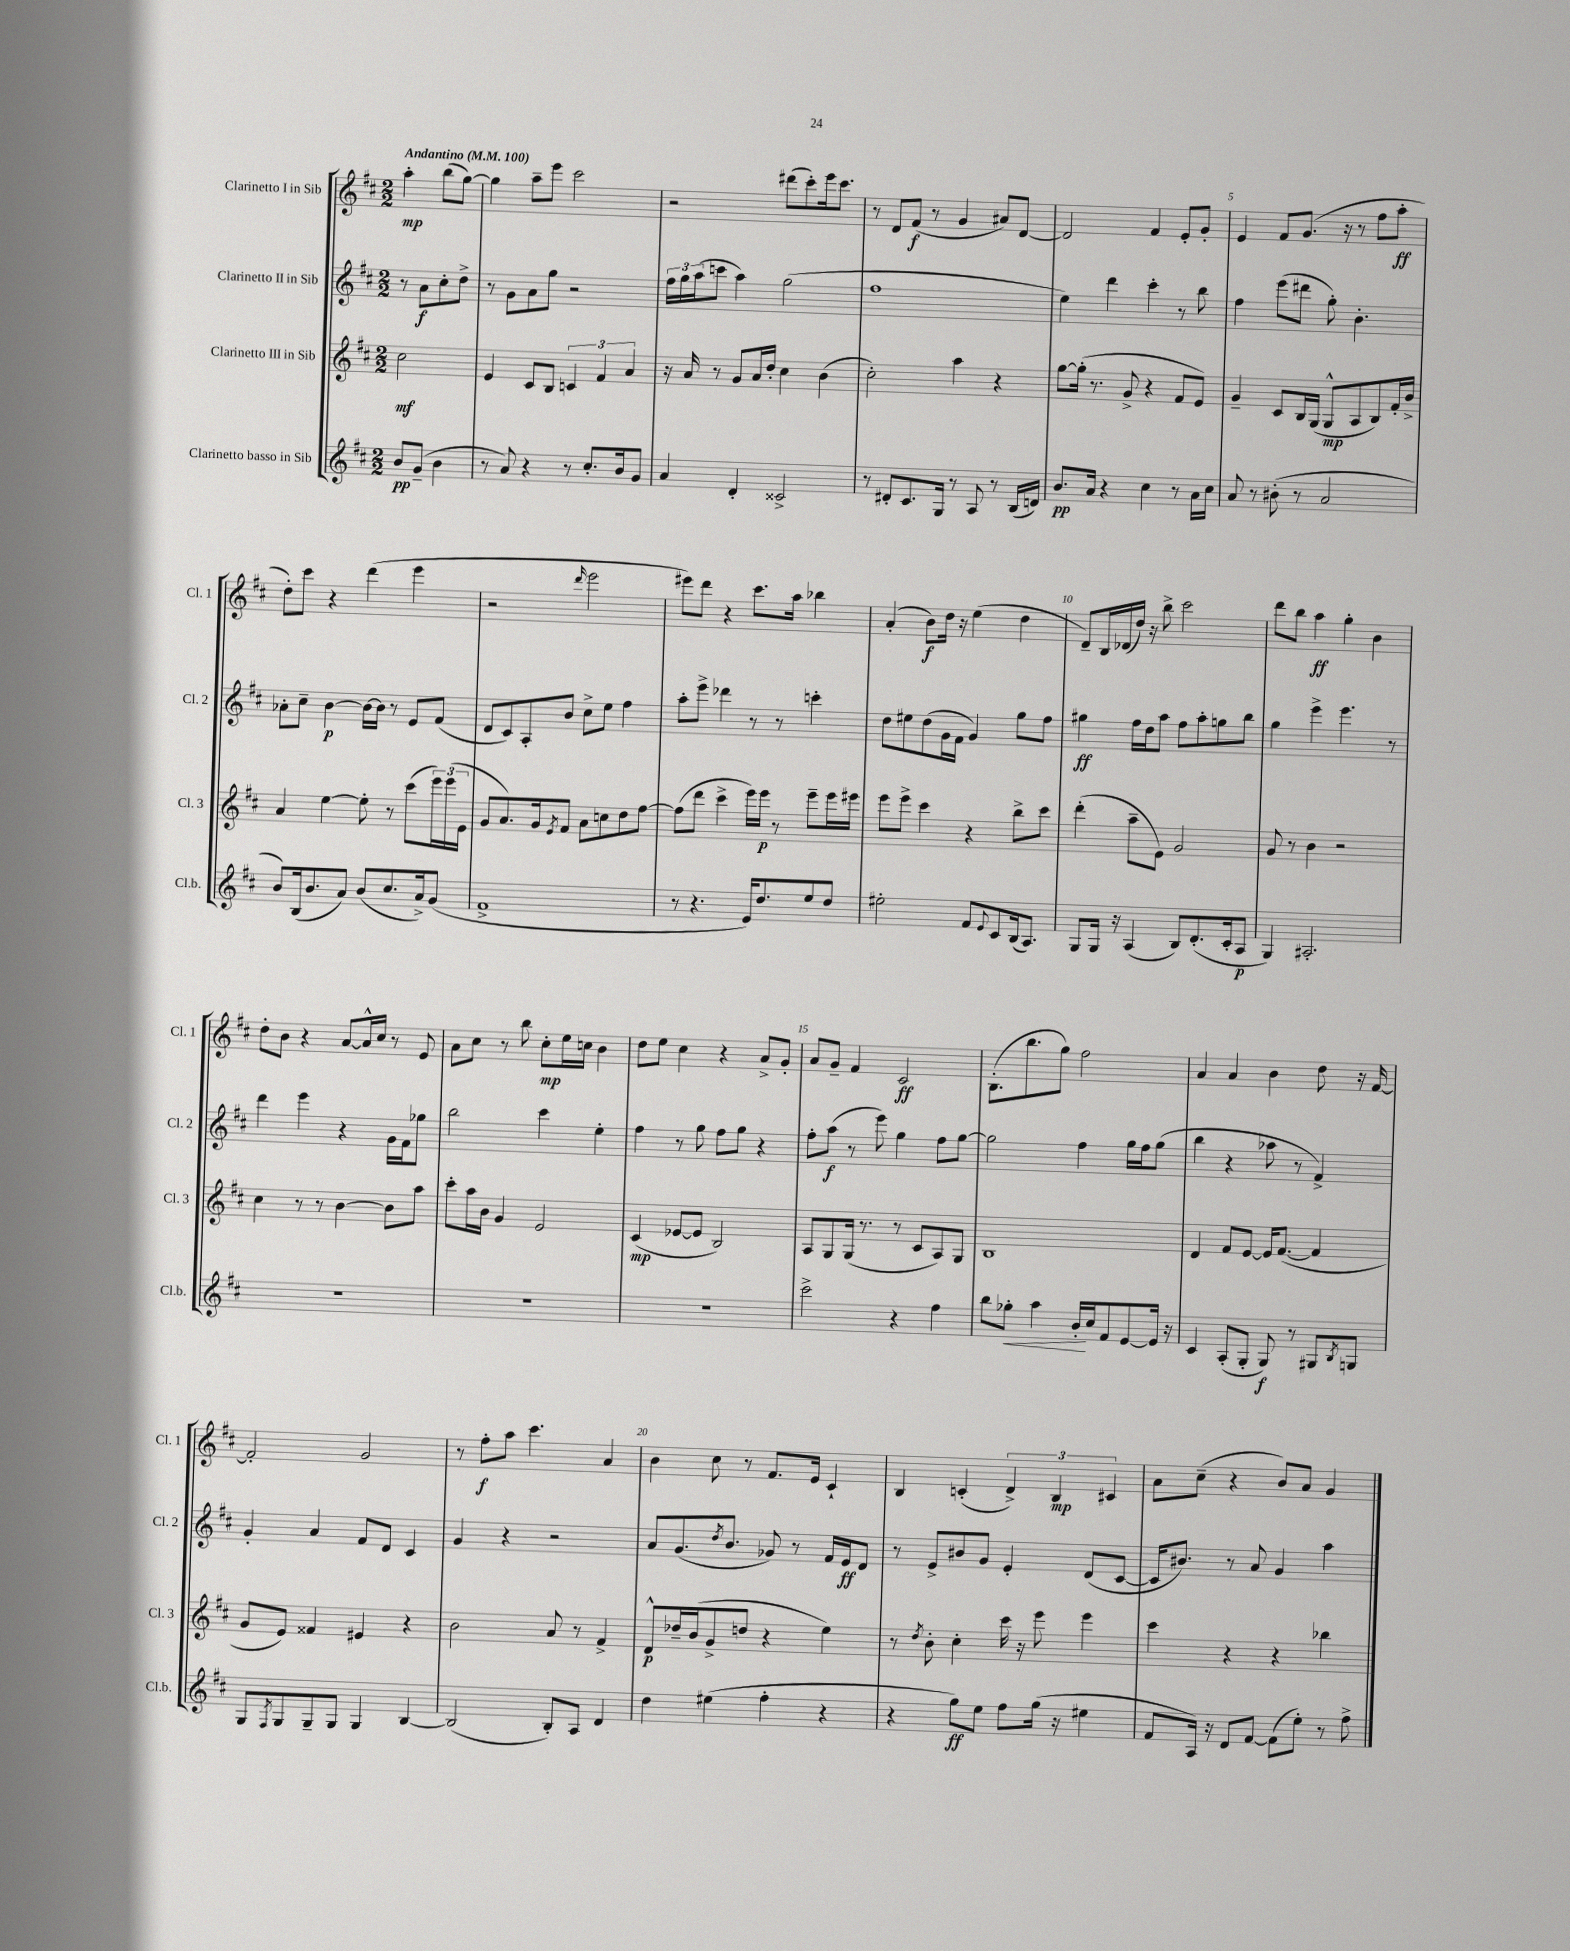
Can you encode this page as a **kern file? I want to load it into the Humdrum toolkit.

**kern	**dynam	**kern	**dynam	**kern	**dynam	**kern	**dynam
*part4	*part4	*part3	*part3	*part2	*part2	*part1	*part1
*staff4	*staff4	*staff3	*staff3	*staff2	*staff2	*staff1	*staff1
*I"Clarinetto basso in Sib	*	*I"Clarinetto III in Sib	*	*I"Clarinetto II in Sib	*	*I"Clarinetto I in Sib	*
*I'Cl.b.	*	*I'Cl. 3	*	*I'Cl. 2	*	*I'Cl. 1	*
*clefG2	*	*clefG2	*	*clefG2	*	*clefG2	*
*k[f#c#]	*	*k[f#c#]	*	*k[f#c#]	*	*k[f#c#]	*
*M2/2	*	*M2/2	*	*M2/2	*	*M2/2	*
*MM100	*	*MM100	*	*MM100	*	*MM100	*
=	=	=	=	=	=	=	=
!	!	!	!	!	!	!LO:TX:a:B:t=Andantino	!
8b/L	pp	2cc#\	mf	8r	.	4aa'\	mp
(8g~/J	.	.	.	8a\L	f	.	.
4b\	.	.	.	8cc#'\	.	(8bb\L	.
.	.	.	.	8dd^\J	.	[8gg\J)	.
=1	=1	=1	=1	=1	=1	=1	=1
8r	.	4e/	.	8r	.	4gg\]	.
8a/)	.	.	.	8g\L	.	.	.
4r	.	8c#/L	.	8a\	.	8aa~\L	.
.	.	8B/J	.	8gg\J	.	8eee\J	.
8r	.	6cn/	.	2r	.	2ccc#\	.
8.cc#'/L	.	.	.	.	.	.	.
.	.	6f#/	.	.	.	.	.
16b/k	.	.	.	.	.	.	.
.	.	6a/	.	.	.	.	.
8g/J	.	.	.	.	.	.	.
=2	=2	=2	=2	=2	=2	=2	=2
4a/	.	16r	.	24ff#\LL	.	2r	.
.	.	.	.	24gg\	.	.	.
.	.	16a/	.	.	.	.	.
.	.	.	.	(24aa\J	.	.	.
.	.	8r	.	8cccn\J	.	.	.
4d'/	.	8g/L	.	4aa\)	.	.	.
.	.	16a/L	.	.	.	.	.
.	.	16dd'/JJ	.	.	.	.	.
2c##X^/	.	4cc#\	.	(2gg\	.	(8ddd#X\L	.
.	.	.	.	.	.	8ccc#'\)	.
.	.	(4b\	.	.	.	16eee\k	.
.	.	.	.	.	.	8.ccc#\J	.
=3	=3	=3	=3	=3	=3	=3	=3
8r	.	2cc#'\)	.	1ff#	.	8r	.
8d#X'/L	.	.	.	.	.	8d/L	.
8.c#/	.	.	.	.	.	(8f#/J	f
.	.	.	.	.	.	8r	.
16G/Jk	.	.	.	.	.	.	.
8r	.	4aa\	.	.	.	4g/	.
8A/	.	.	.	.	.	.	.
8r	.	4r	.	.	.	8a#X/L)	.
(16B/LL	.	.	.	.	.	[8d/J	.
16dn/JJ)	.	.	.	.	.	.	.
=4	=4	=4	=4	=4	=4	=4	=4
8.b/L	pp	[8gg\L	.	4ee\)	.	2d/]	.
.	.	(16gg'\Jk]	.	.	.	.	.
16a/Jk	.	8.r	.	.	.	.	.
4r	.	.	.	4ddd\	.	.	.
.	.	8g^/	.	.	.	.	.
4cc#\	.	4r	.	4ccc#'\	.	4f#/	.
8r	.	8f#/L	.	8r	.	8e'/L	.
16a\LL	.	8e/J)	.	8bb\	.	8g'/J	.
16cc#\JJ	.	.	.	.	.	.	.
=5	=5	=5	=5	=5	=5	=5	=5
8a/	.	4g~/	.	4ff#\	.	4e/	.
8r	.	.	.	.	.	.	.
(8b#X'\	.	8c#/L	.	(8eee\L	.	8f#/L	.
8r	.	16B/L	.	8ddd#X\J	.	(8.g/J	.
.	.	(16G/JJ	.	.	.	.	.
2a/	.	8G^^/L	mp	8gg'\)	.	.	.
.	.	.	.	.	.	16r	.
.	.	8A/	.	4.b'\	.	8r	.
.	.	8B/)	.	.	.	8ff#\L	.
.	.	16f#'/L	.	.	.	8aa'\J	ff
.	.	16b^/JJ	.	.	.	.	.
!!LO:LB:g=z
=6	=6	=6	=6	=6	=6	=6	=6
8b/L)	.	4a/	.	8a-X'\L	.	8dd'\L)	.
(16B/k	.	.	.	8cc#~\J	.	8ccc#\J	.
8.b/	.	.	.	.	.	.	.
.	.	[4ee\	.	[4b\	p	4r	.
8a/J)	.	.	.	.	.	.	.
(8b/L	.	8ee'\]	.	16b\LL_	.	(4ddd\	.
.	.	.	.	16b\JJ]	.	.	.
8.cc#/	.	8r	.	8r	.	.	.
.	.	(8ccc#\L	.	8e/L	.	4eee\	.
16a^/k)	.	.	.	.	.	.	.
(8g/J	.	24eee\L)	.	(8f#/J	.	.	.
.	.	(24eee\	.	.	.	.	.
.	.	24e\JJ	.	.	.	.	.
=7	=7	=7	=7	=7	=7	=7	=7
1f#^	.	8g/L	.	8d/L	.	2r	.
.	.	8.a/)	.	8c#/)	.	.	.
.	.	.	.	8A'/	.	.	.
.	.	16g/k	.	.	.	.	.
.	.	8qe/	.	.	.	.	.
.	.	8f#/J	.	8b/J	.	.	.
.	.	.	.	.	.	16qqddd/	.
.	.	8a\L	.	8cc#^\L	.	2eee\	.
.	.	8ccn\	.	8ee\J	.	.	.
.	.	8dd\	.	4ff#\	.	.	.
.	.	[8ff#\J	.	.	.	.	.
=8	=8	=8	=8	=8	=8	=8	=8
8r	.	(8ff#\L]	.	8aa'\L	.	8eee#X\L)	.
4.r	.	8ddd\J	.	8eee^\J	.	8ddd\J	.
.	.	4ccc#^\	.	4ddd-X\	.	4r	.
16e/KL)	.	16eee\LL)	.	8r	.	8.ccc#\L	.
8.dd/	.	16eee\JJ	p	.	.	.	.
.	.	8r	.	8r	.	.	.
.	.	.	.	.	.	16aa\Jk	.
8ee/	.	8eee~\L	.	4cccn'\	.	4bb-X\	.
8dd/J	.	16eee\L	.	.	.	.	.
.	.	16eee#X\JJ	.	.	.	.	.
=9	=9	=9	=9	=9	=9	=9	=9
2ee#X'\	.	8eee\L	.	8dd\L	.	(4a'/	.
.	.	8eee^\J	.	8ee#X\	.	.	.
.	.	4ccc#\	.	(8dd\	.	8b\L)	f
.	.	.	.	16g\L	.	16dd\Jk	.
.	.	.	.	16f#\JJ	.	16r	.
8f#/L	.	4r	.	4g/)	.	(4ee\	.
8qqe/	.	.	.	.	.	.	.
8c#/	.	.	.	.	.	.	.
(16B/k	.	8bb^\L	.	8gg\L	.	4dd\	.
8.A/J)	.	.	.	.	.	.	.
.	.	8ccc#\J	.	8ff#\J	.	.	.
=10	=10	=10	=10	=10	=10	=10	=10
8G/L	.	(4ddd'\	.	4gg#X\	ff	8d~/L)	.
16G/Jk	.	.	.	.	.	16B/L	.
16r	.	.	.	.	.	(16d-X/	.
(4A/	.	8aa~\L	.	16ff#\LL	.	16dd/JJ)	.
.	.	.	.	16dd\J	.	16r	.
.	.	8e\J)	.	8aa\J	.	8bb^\	.
8B/L)	.	2g/	.	8ff#\L	.	2ccc#\	.
(8.d'/	.	.	.	8aa'\	.	.	.
.	.	.	.	8ggn\	.	.	.
16c#'/k	.	.	.	.	.	.	.
8A/J	p	.	.	8bb\J	.	.	.
=11	=11	=11	=11	=11	=11	=11	=11
4G/)	.	8g/	.	4gg\	.	8ddd\L	.
.	.	8r	.	.	.	8bb\J	.
2.A#X'/	.	4b\	.	4eee^\	.	4aa\	ff
.	.	2r	.	4.eee\	.	4gg'\	.
.	.	.	.	.	.	4b\	.
.	.	.	.	8r	.	.	.
!!LO:LB:g=z
=12	=12	=12	=12	=12	=12	=12	=12
1r	.	4cc#\	.	4ddd\	.	8dd'\L	.
.	.	.	.	.	.	8b\J	.
.	.	8r	.	4eee\	.	4r	.
.	.	8r	.	.	.	.	.
.	.	[4b\	.	4r	.	[8a/L	.
.	.	.	.	.	.	16a^^/L]	.
.	.	.	.	.	.	16cc#/JJ	.
.	.	8b\L]	.	16g\LL	.	8r	.
.	.	.	.	16f#\J	.	.	.
.	.	8aa\J	.	8gg-X\J	.	8e/	.
=13	=13	=13	=13	=13	=13	=13	=13
1r	.	8ccc#'\L	.	2bb\	.	8a\L	.
.	.	16aa\L	.	.	.	8cc#\J	.
.	.	16b\JJ	.	.	.	.	.
.	.	4g/	.	.	.	8r	.
.	.	.	.	.	.	8bb\	.
.	.	2e/	.	4ccc#\	.	8cc#'\L	mp
.	.	.	.	.	.	16ee\L	.
.	.	.	.	.	.	16ccn\JJ	.
.	.	.	.	4ee'\	.	4b\	.
=14	=14	=14	=14	=14	=14	=14	=14
1r	.	(4c#/	mp	4ff#\	.	8dd\L	.
.	.	.	.	.	.	8ee\J	.
.	.	[8e-X/L	.	8r	.	4cc#\	.
.	.	8e-/J]	.	8gg\	.	.	.
.	.	2B/)	.	8ff#\L	.	4r	.
.	.	.	.	8gg\J	.	.	.
.	.	.	.	4r	.	8a^/L	.
.	.	.	.	.	.	8g'/J	.
=15	=15	=15	=15	=15	=15	=15	=15
2ccc#^\	.	8A/L	.	8ff#'\L	.	8a/L	.
.	.	8G/	.	(8aa\J	f	8g~/J	.
.	.	(16G/Jk	.	8r	.	4f#/	.
.	.	8.r	.	.	.	.	.
.	.	.	.	8eee\)	.	.	.
4r	.	8r	.	4gg\	.	2c#/	ff
.	.	8c#/L	.	.	.	.	.
4ff#\	.	8A/)	.	8ff#\L	.	.	.
.	.	8G/J	.	[8gg\J	.	.	.
=16	=16	=16	=16	=16	=16	=16	=16
8bb\L	.	1B	.	2gg\]	.	(8.B'\L	.
!	!LO:HP:b	!	!	!	!	!	!
8gg-X'\J	<	.	.	.	.	.	.
.	.	.	.	.	.	8.bb\	.
4aa\	.	.	.	.	.	.	.
.	.	.	.	.	.	8gg\J)	.
16b'/LL	.	.	.	4ff#\	.	2ff#\	.
16cc#/J	[	.	.	.	.	.	.
8f#/	.	.	.	.	.	.	.
[8e/	.	.	.	16gg\LL	.	.	.
.	.	.	.	16ff#\J	.	.	.
16e/Jk]	.	.	.	(8gg\J	.	.	.
16r	.	.	.	.	.	.	.
=17	=17	=17	=17	=17	=17	=17	=17
4c#/	.	4d/	.	4bb\	.	4a/	.
(8A'/L	.	8f#/L	.	4r	.	4a/	.
8G'/J	.	[8e/J	.	.	.	.	.
8G/)	f	16e/KL]	.	8aa-X\	.	4b\	.
.	.	([8.f#/J	.	.	.	.	.
8r	.	.	.	8r	.	.	.
8G#X/L	.	4f#/]	.	4f#^/)	.	8dd\	.
8qB/	.	.	.	.	.	.	.
8Gn/J	.	.	.	.	.	16r	.
.	.	.	.	.	.	[16f#/	.
!!LO:LB:g=z
=18	=18	=18	=18	=18	=18	=18	=18
8G/L	.	8g/L	.	4g'/	.	2f#'/]	.
8qF#/	.	.	.	.	.	.	.
8G/	.	8e/J)	.	.	.	.	.
8G~/	.	4f##X/	.	4a/	.	.	.
8G/J	.	.	.	.	.	.	.
4G/	.	4e#X/	.	8f#/L	.	2g/	.
.	.	.	.	8d/J	.	.	.
[4B/	.	4r	.	4c#/	.	.	.
=19	=19	=19	=19	=19	=19	=19	=19
(2B/]	.	2b\	.	4g/	.	8r	.
.	.	.	.	.	.	8ff#'\L	f
.	.	.	.	4r	.	8aa\J	.
.	.	.	.	.	.	4.ccc#\	.
8B'/L)	.	8a/	.	2r	.	.	.
8A/J	.	8r	.	.	.	.	.
4d/	.	4f#^/	.	.	.	4a/	.
=20	=20	=20	=20	=20	=20	=20	=20
4dd\	.	8d^^/L	p	8a/L	.	4b\	.
.	.	16dd-X~/L	.	(8.g/	.	.	.
.	.	(16b/J	.	.	.	.	.
(4ee#X\	.	8g^/	.	.	.	8cc#\	.
.	.	.	.	8qdd/	.	.	.
.	.	.	.	8.b/J	.	.	.
.	.	8ddn/J	.	.	.	8r	.
4ff#'\	.	4r	.	8g-X/)	.	8.f#/L	.
.	.	.	.	8r	.	.	.
.	.	.	.	.	.	16e/Jk	.
4r	.	4ee\)	.	16f#/LL	.	4c#`/	.
.	.	.	.	16e/J	ff	.	.
.	.	.	.	8d/J	.	.	.
=21	=21	=21	=21	=21	=21	=21	=21
4r	.	8r	.	8r	.	4B/	.
.	.	8qdd/	.	.	.	.	.
.	.	8b'\	.	8e^/L	.	.	.
8gg\L)	ff	4cc#'\	.	8b#X/	.	(4cn'/	.
8ee\J	.	.	.	8g/J	.	.	.
8ff#\L	.	16ccc#\	.	4e'/	.	6d^/)	.
.	.	16r	.	.	.	.	.
(16gg\Jk	.	8eee\	.	.	.	.	.
.	.	.	.	.	.	6B/	mp
16r	.	.	.	.	.	.	.
4ee#X\	.	4eee\	.	(8d/L	.	.	.
.	.	.	.	.	.	6c#X/	.
.	.	.	.	[8c#/J	.	.	.
=22	=22	=22	=22	=22	=22	=22	=22
8f#/L	.	4ccc#\	.	16c#/KL]	.	8a\L	.
.	.	.	.	8.b#X/J)	.	.	.
16A/Jk)	.	.	.	.	.	(8cc#~\J	.
16r	.	.	.	.	.	.	.
8d/L	.	4r	.	8r	.	4r	.
[8f#/J	.	.	.	8a/	.	.	.
(8f#\L]	.	4r	.	4g/	.	8b/L)	.
8ee'\J)	.	.	.	.	.	8a/J	.
8r	.	4bb-X\	.	4aa\	.	4g/	.
8ff#^\	.	.	.	.	.	.	.
==	==	==	==	==	==	==	==
*-	*-	*-	*-	*-	*-	*-	*-
